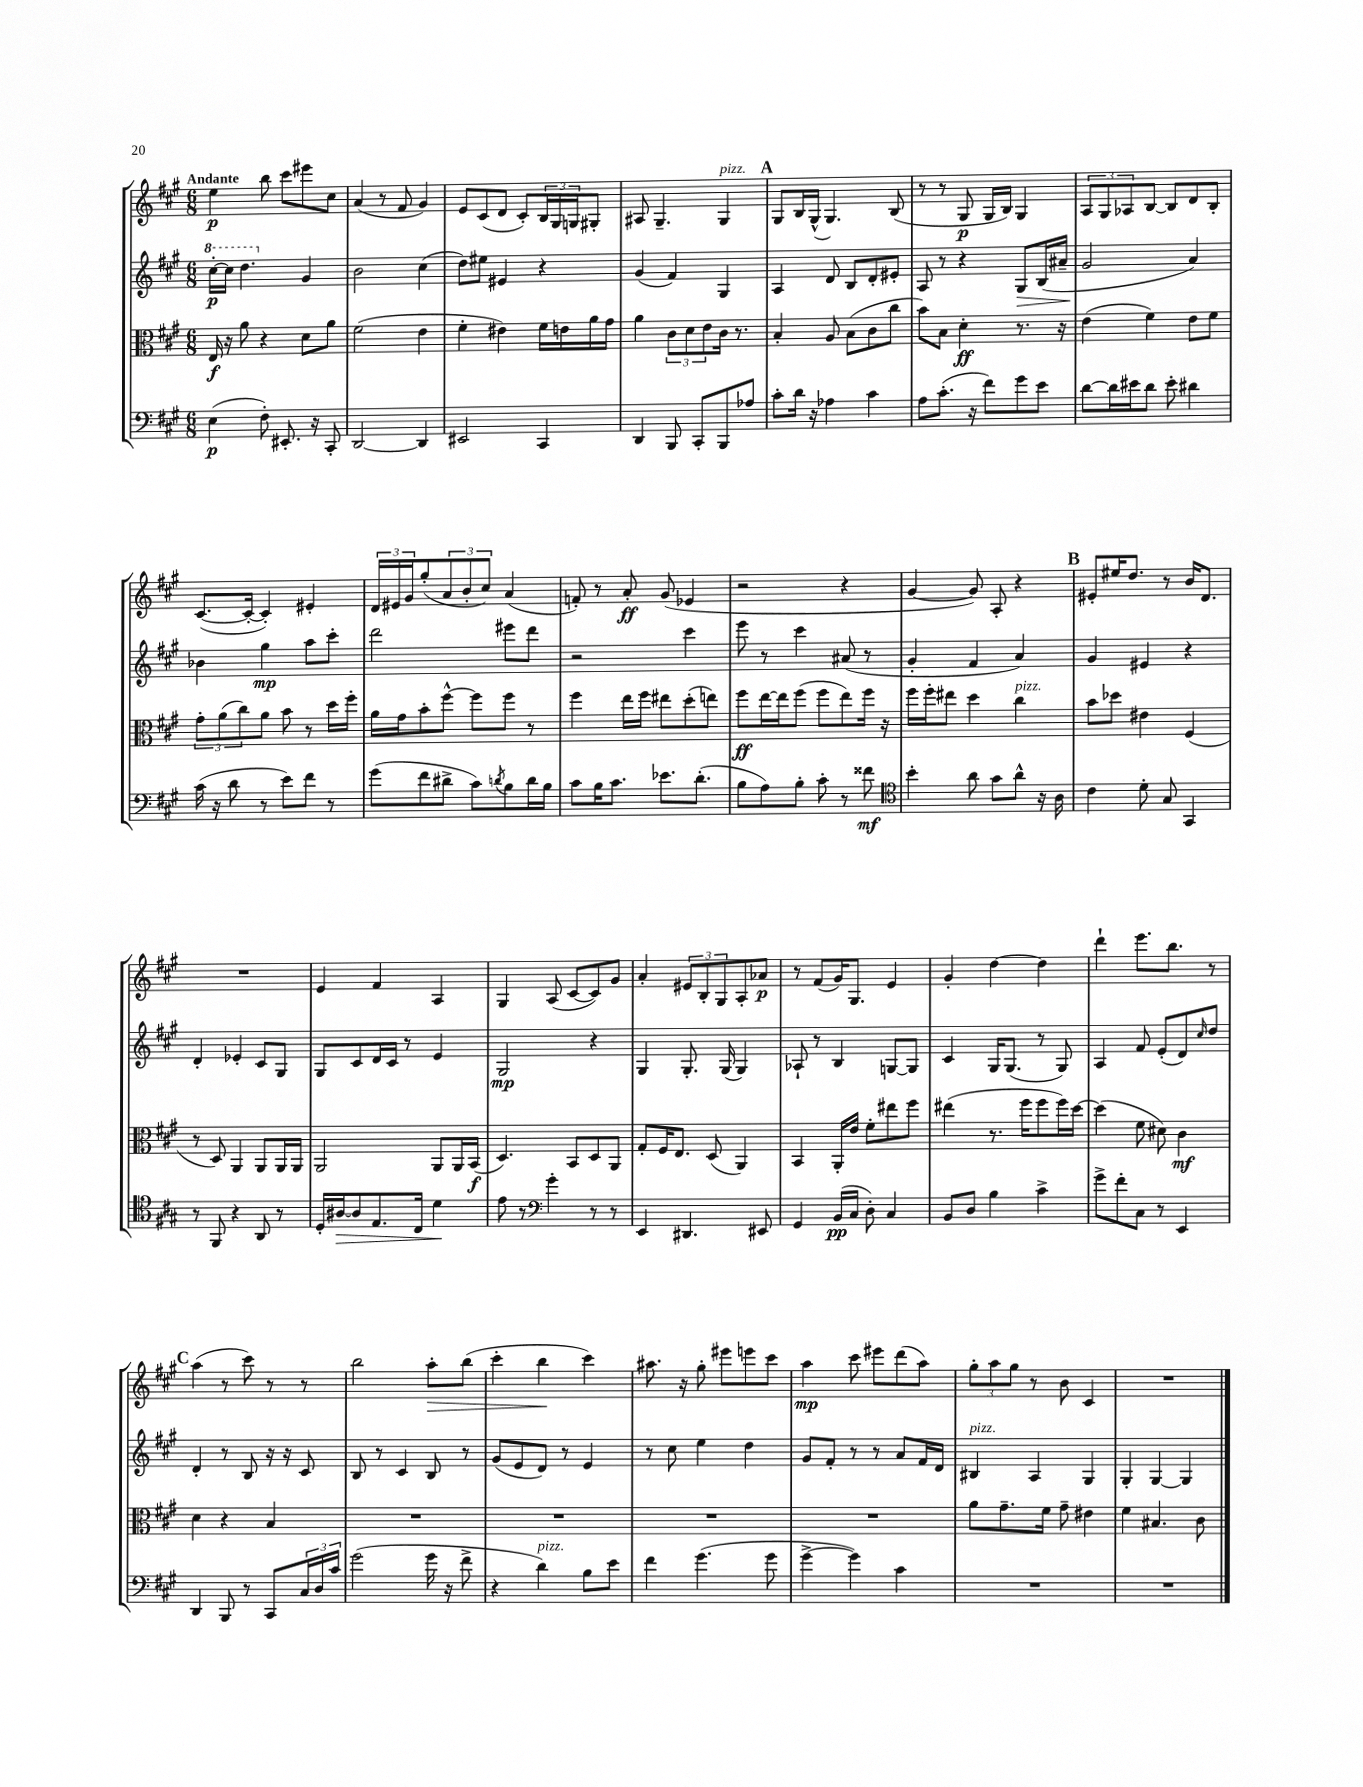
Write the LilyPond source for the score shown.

<<
\new StaffGroup <<
\new Staff = "s0" {
    \clef treble \key a \major \numericTimeSignature \time 6/8 \tempo "Andante"
    e''4\p b''8 cis'''8 eis'''8 cis''8 |
    a'4( r8 fis'8 gis'4) |
    e'8 cis'8( d'8 cis'8-.) \tuplet 3/2 { b16 gis16 g16 } gis8-. |
    ais8 gis4.-- gis4^\markup { \italic "pizz." } |
    \mark \markup { \bold "A" } gis8 b16 gis16-^( gis4.) b8( |
    r8 r8 gis8\p gis16 b16) gis4 |
    \tuplet 3/2 { a8 gis8 aes8 } b8~ b8 d'8 b8-. |
    cis'8.~( cis'16~-. cis'4-.) eis'4-. |
    \tuplet 3/2 { d'16 eis'16 gis'16 } gis''8-.( \tuplet 3/2 { a'8 b'8-. cis''8) } a'4( |
    f'8-.) r8 a'8-.\ff gis'8( ees'4 |
    r2 r4 |
    gis'4~ gis'8) a8-. r4 |
    \mark \markup { \bold "B" } eis'8-. eis''16 d''8. r8 b'16 d'8. |
    R2. |
    e'4 fis'4 a4 |
    gis4 a8( cis'8~ cis'8) gis'8 |
    a'4-. \tuplet 3/2 { eis'8 b8-. gis8 } a8-. aes'8\p |
    r8 fis'8( gis'16) gis8. e'4 |
    gis'4-. d''4~ d''4 |
    d'''4-! e'''8. b''8. r8 |
    \mark \markup { \bold "C" } a''4( r8 cis'''8) r8 r8 |
    b''2 a''8-.\> b''8( |
    cis'''4-. b''4\! cis'''4) |
    ais''8. r16 gis''8-. eis'''8 e'''8 cis'''8 |
    a''4\mp cis'''8 eis'''8 d'''8( a''8) |
    \tuplet 3/2 { gis''8-. a''8 gis''8 } r8 b'8 cis'4 |
    R2. \bar "|." |
}
\new Staff = "s1" {
    \clef treble \key a \major \numericTimeSignature \time 6/8
    \ottava #1 cis'''16~-.\p cis'''16 d'''4. \ottava #0 gis'4 |
    b'2 cis''4( |
    d''8) eis''8 eis'4 r4 |
    gis'4( fis'4) gis4 |
    \mark \markup { \bold "A" } a4 d'8 b8 d'8-. eis'8-. |
    a8 r8 r4 gis8\> b16( ais'16-- |
    gis'2\! a'4) |
    bes'4 gis''4\mp a''8 cis'''8-. |
    d'''2 eis'''8 d'''8 |
    r2 cis'''4 |
    e'''8 r8 cis'''4 ais'8( r8 |
    gis'4-. fis'4 a'4) |
    \mark \markup { \bold "B" } gis'4 eis'4 r4 |
    d'4-. ees'4-. cis'8 gis8 |
    gis8 cis'8 d'16 cis'16 r8 e'4 |
    gis2\mp r4 |
    gis4 gis8.-. gis16( gis4) |
    aes8-! r8 b4 g8~ g8 |
    cis'4 gis16 gis8.( r8 gis8) |
    a4 fis'8 e'8-.( d'8) \grace { cis''16 } d''8 |
    \mark \markup { \bold "C" } d'4-. r8 b8 r16 r16 cis'8 |
    b8 r8 cis'4 b8 r8 |
    gis'8( e'8 d'8) r8 e'4 |
    r8 cis''8 e''4 d''4 |
    gis'8 fis'8-. r8 r8 a'8 fis'16 d'16 |
    bis4^\markup { \italic "pizz." } a4 gis4 |
    gis4-. gis4~ gis4 \bar "|." |
}
\new Staff = "s2" {
    \clef alto \key a \major \numericTimeSignature \time 6/8
    e16\f r16 a'8 r4 d'8 a'8 |
    fis'2( e'4 |
    fis'4-. eis'4) fis'16 e'16 a'16 gis'16 |
    a'4 \tuplet 3/2 { cis'8 d'8 e'8 } cis'16 r8. |
    \mark \markup { \bold "A" } b4-. a8 b8( cis'8 cis''8 |
    b'8) b8 d'4-.\ff r8. r16 |
    e'4( fis'4) e'8 fis'8 |
    \tuplet 3/2 { gis'8-. a'8( cis''8) } a'8 b'8 r8 d''16 fis''16-. |
    a'16 gis'16 b'8-. fis''8~-^ fis''8 fis''8 r8 |
    fis''4 e''16 fis''16 eis''8 d''8-.( e''8) |
    fis''8\ff e''16~ e''16 fis''8( fis''8 e''8) fis''16 r16 |
    fis''16 fis''16-. eis''8 d''4 cis''4^\markup { \italic "pizz." } |
    \mark \markup { \bold "B" } b'8 des''8 eis'4 fis4( |
    r8 d8) a,4 a,8 a,16 a,16 |
    a,2 a,8 a,16 b,16\f( |
    d4.) b,8 d8 a,8 |
    gis8-. fis16 e8. d8( a,4) |
    b,4 a,16-. e'16 fis'8-. eis''8 fis''8 |
    eis''4( r8. fis''16 fis''8 fis''16) d''16~ |
    d''4( fis'8 dis'8) cis'4\mf |
    \mark \markup { \bold "C" } d'4 r4 b4 |
    R2. |
    R2. |
    R2. |
    R2. |
    a'8 gis'8.-- fis'16 gis'8-- eis'4 |
    fis'4 bis4. cis'8 \bar "|." |
}
\new Staff = "s3" {
    \clef bass \key a \major \numericTimeSignature \time 6/8
    e4\p( fis8-.) eis,8.-. r16 cis,8-. |
    d,2~ d,4 |
    eis,2 cis,4 |
    d,4 b,,8 cis,8-. b,,8 aes8 |
    \mark \markup { \bold "A" } cis'8-. d'16 r16 aes4 cis'4 |
    a8 cis'8.-.( r16 fis'8) gis'8 e'8 |
    d'8~ d'16 eis'16 d'8 eis'8-. dis'4 |
    cis'16( r16 d'8 r8 e'8) fis'8 r8 |
    gis'8( fis'8 dis'8-> cis'8) \acciaccatura { d'8 } b8 d'16 b16 |
    cis'8 b16 cis'8. ees'8. d'8.-.( |
    b8 a8) b8-. cis'8-. r8 fisis'8\mf |
    \clef tenor b'4-. a'8 gis'8 a'8-^ r16 a16 |
    \mark \markup { \bold "B" } cis'4 d'8-. gis8 gis,4 |
    r8 fis,8 r4 a,8 r8 |
    d16-. ais16~\> ais8 e8. cis16 d'4\! |
    e'8 r8 \clef bass gis'4-. r8 r8 |
    e,4 dis,4. eis,8 |
    gis,4 b,16\pp( cis16 d8-.) cis4 |
    b,8 d8 b4 cis'4-> |
    gis'8-> fis'8-. cis8 r8 e,4 |
    \mark \markup { \bold "C" } d,4 b,,8 r8 cis,8 \tuplet 3/2 { cis16 d16 cis'16 } |
    gis'2( gis'16 r16 fis'8-> |
    r4 d'4^\markup { \italic "pizz." }) b8 e'8 |
    fis'4 gis'4.( gis'8 |
    gis'4~-> gis'4) cis'4 |
    R2. |
    R2. \bar "|." |
}
>>
>>
\layout { \context { \Score \remove "Bar_number_engraver" } }
